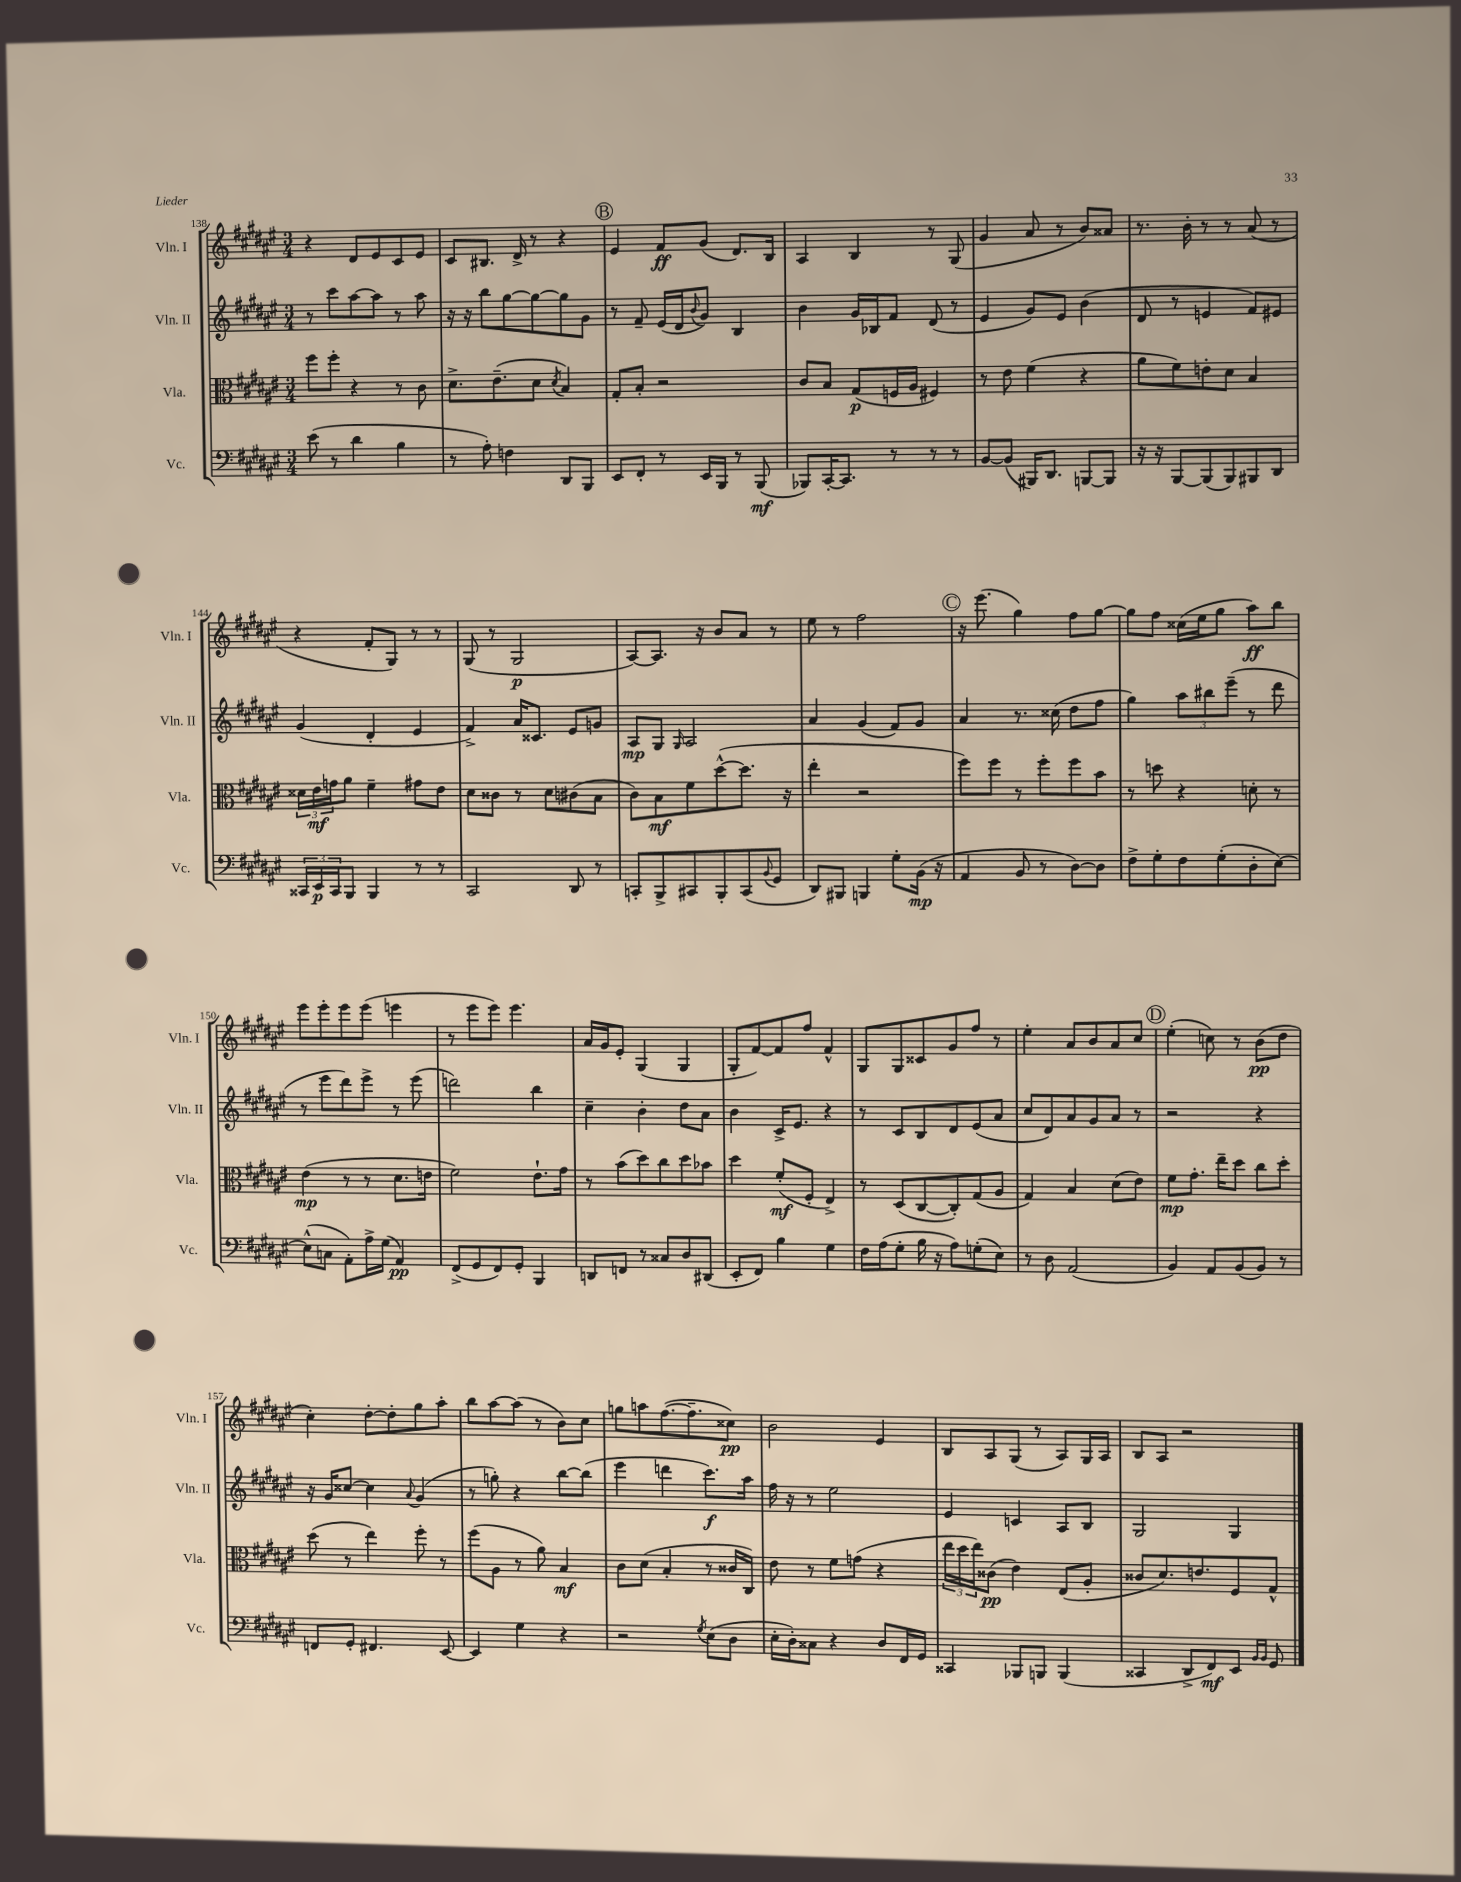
<<
\new StaffGroup <<
\new Staff = "s0" \with { instrumentName = "Vln. I" shortInstrumentName = "Vln. I" } {
    \clef treble \key fis \major \numericTimeSignature \time 3/4
    r4 dis'8 eis'8 cis'8 eis'8 |
    cis'8 bis8. dis'16-> r8 r4 |
    \mark \markup { \circle "B" } eis'4 fis'8\ff gis'8( dis'8.) b16 |
    ais4 b4 r8 gis8( |
    gis'4 ais'8 r8 b'8) aisis'8 |
    r8. b'16-. r8 r8 ais'8( r8 |
    r4 fis'8-. gis8) r8 r8 |
    gis8( r8 gis2\p |
    ais8~) ais8. r16 b'8 ais'8 r8 |
    eis''8 r8 fis''2 |
    \mark \markup { \circle "C" } r16 eis'''8.( gis''4) fis''8 gis''8~ |
    gis''8 fis''8 cisis''16( eis''16 gis''8 ais''8\ff) b''8 |
    eis'''8 eis'''8-. eis'''8 eis'''8( e'''4 |
    r8 eis'''8 eis'''8) eis'''4. |
    ais'16 gis'16 eis'8-. gis4( gis4 |
    gis8-. fis'8~) fis'8 fis''8 fis'4-^ |
    gis8 gis8 cisis'8 gis'8 fis''8 r8 |
    eis''4-. ais'8 b'8 ais'8 cis''8 |
    \mark \markup { \circle "D" } eis''4-.( c''8) r8 b'8\pp( dis''8 |
    cis''4-.) dis''8~-. dis''8-. gis''8 ais''8-. |
    b''8 ais''8~ ais''8( r8 b'8) cis''8 |
    g''8 a''8 fis''8.~( fis''8.-- cisis''8\pp) |
    b'2 eis'4 |
    b8 ais8 gis8( r8 ais8) gis16 ais16 |
    b8 ais8 r2 \bar "|." |
}
\new Staff = "s1" \with { instrumentName = "Vln. II" shortInstrumentName = "Vln. II" } {
    \clef treble \key fis \major \numericTimeSignature \time 3/4
    r8 cis'''8 ais''8~ ais''8 r8 ais''8 |
    r16 r16 b''8 gis''8~ gis''8~ gis''8 gis'8 |
    \mark \markup { \circle "B" } r8 fis'8-- eis'16( dis'16 \appoggiatura { b'8 } gis'8) b4 |
    b'4 gis'16 bes16 fis'8 dis'8( r8 |
    eis'4 gis'8) eis'8 b'4( |
    dis'8 r8 e'4 fis'8) eis'8 |
    gis'4( dis'4-. eis'4 |
    fis'4->) ais'16 cisis'8. eis'8 g'8 |
    ais8\mp gis8 \grace { gis16 } ais2 |
    ais'4 gis'4( fis'8) gis'8 |
    \mark \markup { \circle "C" } ais'4 r8. cisis''16( dis''8 fis''8 |
    gis''4) \tuplet 3/2 { ais''8 bis''8 eis'''8--( } r8 dis'''8 |
    r8 eis'''8 dis'''8) eis'''8-> r8 eis'''8( |
    d'''2) b''4 |
    cis''4-- b'4-. dis''8 ais'8 |
    b'4 cis'16-> eis'8. r4 |
    r8 cis'8 b8 dis'8 eis'8( ais'8 |
    cis''8 dis'8) ais'8 gis'8 ais'8 r8 |
    \mark \markup { \circle "D" } r2 r4 |
    r16 gis'16 cisis''8~ cisis''4 \appoggiatura { ais'8 } gis'4( |
    r8 g''8-.) r4 b''8~ b''8( |
    eis'''4 d'''4 cis'''8.\f) ais''16 |
    fis''16 r16 r8 eis''2 |
    eis'4 c'4 ais8 b8 |
    gis2 gis4 \bar "|." |
}
\new Staff = "s2" \with { instrumentName = "Vla." shortInstrumentName = "Vla." } {
    \clef alto \key fis \major \numericTimeSignature \time 3/4
    fis''8 fis''8-. r4 r8 cis'8 |
    dis'8.-> eis'8.--( dis'8 \acciaccatura { dis'8 } b4) |
    \mark \markup { \circle "B" } gis8-. b8-. r2 |
    cis'8 b8 gis8\p( f16 ais16 fis4) |
    r8 eis'8 fis'4( r4 |
    ais'8 fis'8) e'8-. dis'8 b4 |
    \tuplet 3/2 { disis'16 eis'16\mf g'16 } ais'8 fis'4-- gis'8 eis'8 |
    dis'8 cisis'8 r8 dis'8 cis'8( b8 |
    cis'8) b8\mf fis'8 dis''8~-^( dis''8. r16 |
    eis''4-. r2 |
    \mark \markup { \circle "C" } fis''8) fis''8 r8 fis''8-. fis''8 b'8 |
    r8 d''8 r4 d'8-. r8 |
    eis'4\mp( r8 r8 dis'8. e'16 |
    fis'2) eis'8.-! gis'16 |
    r8 b'8( dis''8) cis''8 dis''8 bes'8 |
    dis''4 fis'8-.\mf( fis8-. eis4->) |
    r8 dis8( cis8~ cis8-.) gis8( ais8 |
    gis4) b4 dis'8( eis'8) |
    \mark \markup { \circle "D" } fis'8\mp gis'8.-. eis''16-- dis''8 cis''8 dis''8-. |
    dis''8( r8 eis''4) fis''8-. r8 |
    fis''8( ais8 r8 ais'8) b4\mf |
    cis'8 dis'8( b4-. r8 cisis'16 cis16) |
    eis'8 r8 fis'8 g'8( r4 |
    \tuplet 3/2 { eis''16 dis''16 eis''16) } cisis'8\pp( eis'4) eis8( ais8-. |
    cisis'8 dis'8.) e'8. fis8 gis8-^ \bar "|." |
}
\new Staff = "s3" \with { instrumentName = "Vc." shortInstrumentName = "Vc." } {
    \clef bass \key fis \major \numericTimeSignature \time 3/4
    eis'8( r8 dis'4 b4 |
    r8 ais8-.) f4 dis,8 b,,8 |
    \mark \markup { \circle "B" } eis,8 fis,8-. r8 eis,16 b,,16 r8 b,,8\mf( |
    bes,,8) cis,16~-. cis,8. r8 r8 r8 |
    b,8~ b,8( bis,,16) dis,8. b,,8~ b,,8 |
    r16 r16 b,,8~ b,,8( b,,8) bis,,8 dis,8 |
    \tuplet 3/2 { cisis,16 eis,16\p cisis,16 } b,,8 b,,4 r8 r8 |
    cis,2 dis,8 r8 |
    c,8-. b,,8-> cis,8 b,,8-. cis,8( \appoggiatura { b,8 } gis,8 |
    dis,8) bis,,8 b,,4 gis8-. b,16\mp( r16 |
    \mark \markup { \circle "C" } ais,4 b,8 r8 dis8~) dis8 |
    fis8-> gis8-. fis8 gis8-.( dis8-. eis8~) |
    eis8-^( c8 ais,8-.) ais16-> gis16( ais,4\pp) |
    fis,8->( gis,8 fis,8) gis,8-. b,,4 |
    d,8 f,8 r8 cisis8 dis8 dis,8( |
    eis,8-. fis,8) b4 gis4 |
    fis16 ais16( gis8-. b16 r16 ais8) g8-.( eis8) |
    r8 dis8 ais,2( |
    \mark \markup { \circle "D" } b,4) ais,8 b,8( b,8) r8 |
    f,8 gis,8-. fis,4. eis,8~ |
    eis,4 gis4 r4 |
    r2 \acciaccatura { gis8 } eis8( dis8 |
    eis16-. dis16-.) cisis8 r4 dis8 fis,16 gis,16 |
    cisis,4 bes,,8 b,,8 b,,4( |
    cisis,4 dis,8-> fis,8\mf) eis,8 \grace { b,16 b,16 } gis,8 \bar "|." |
}
>>
>>
\layout { \context { \Score currentBarNumber = #138 } }
